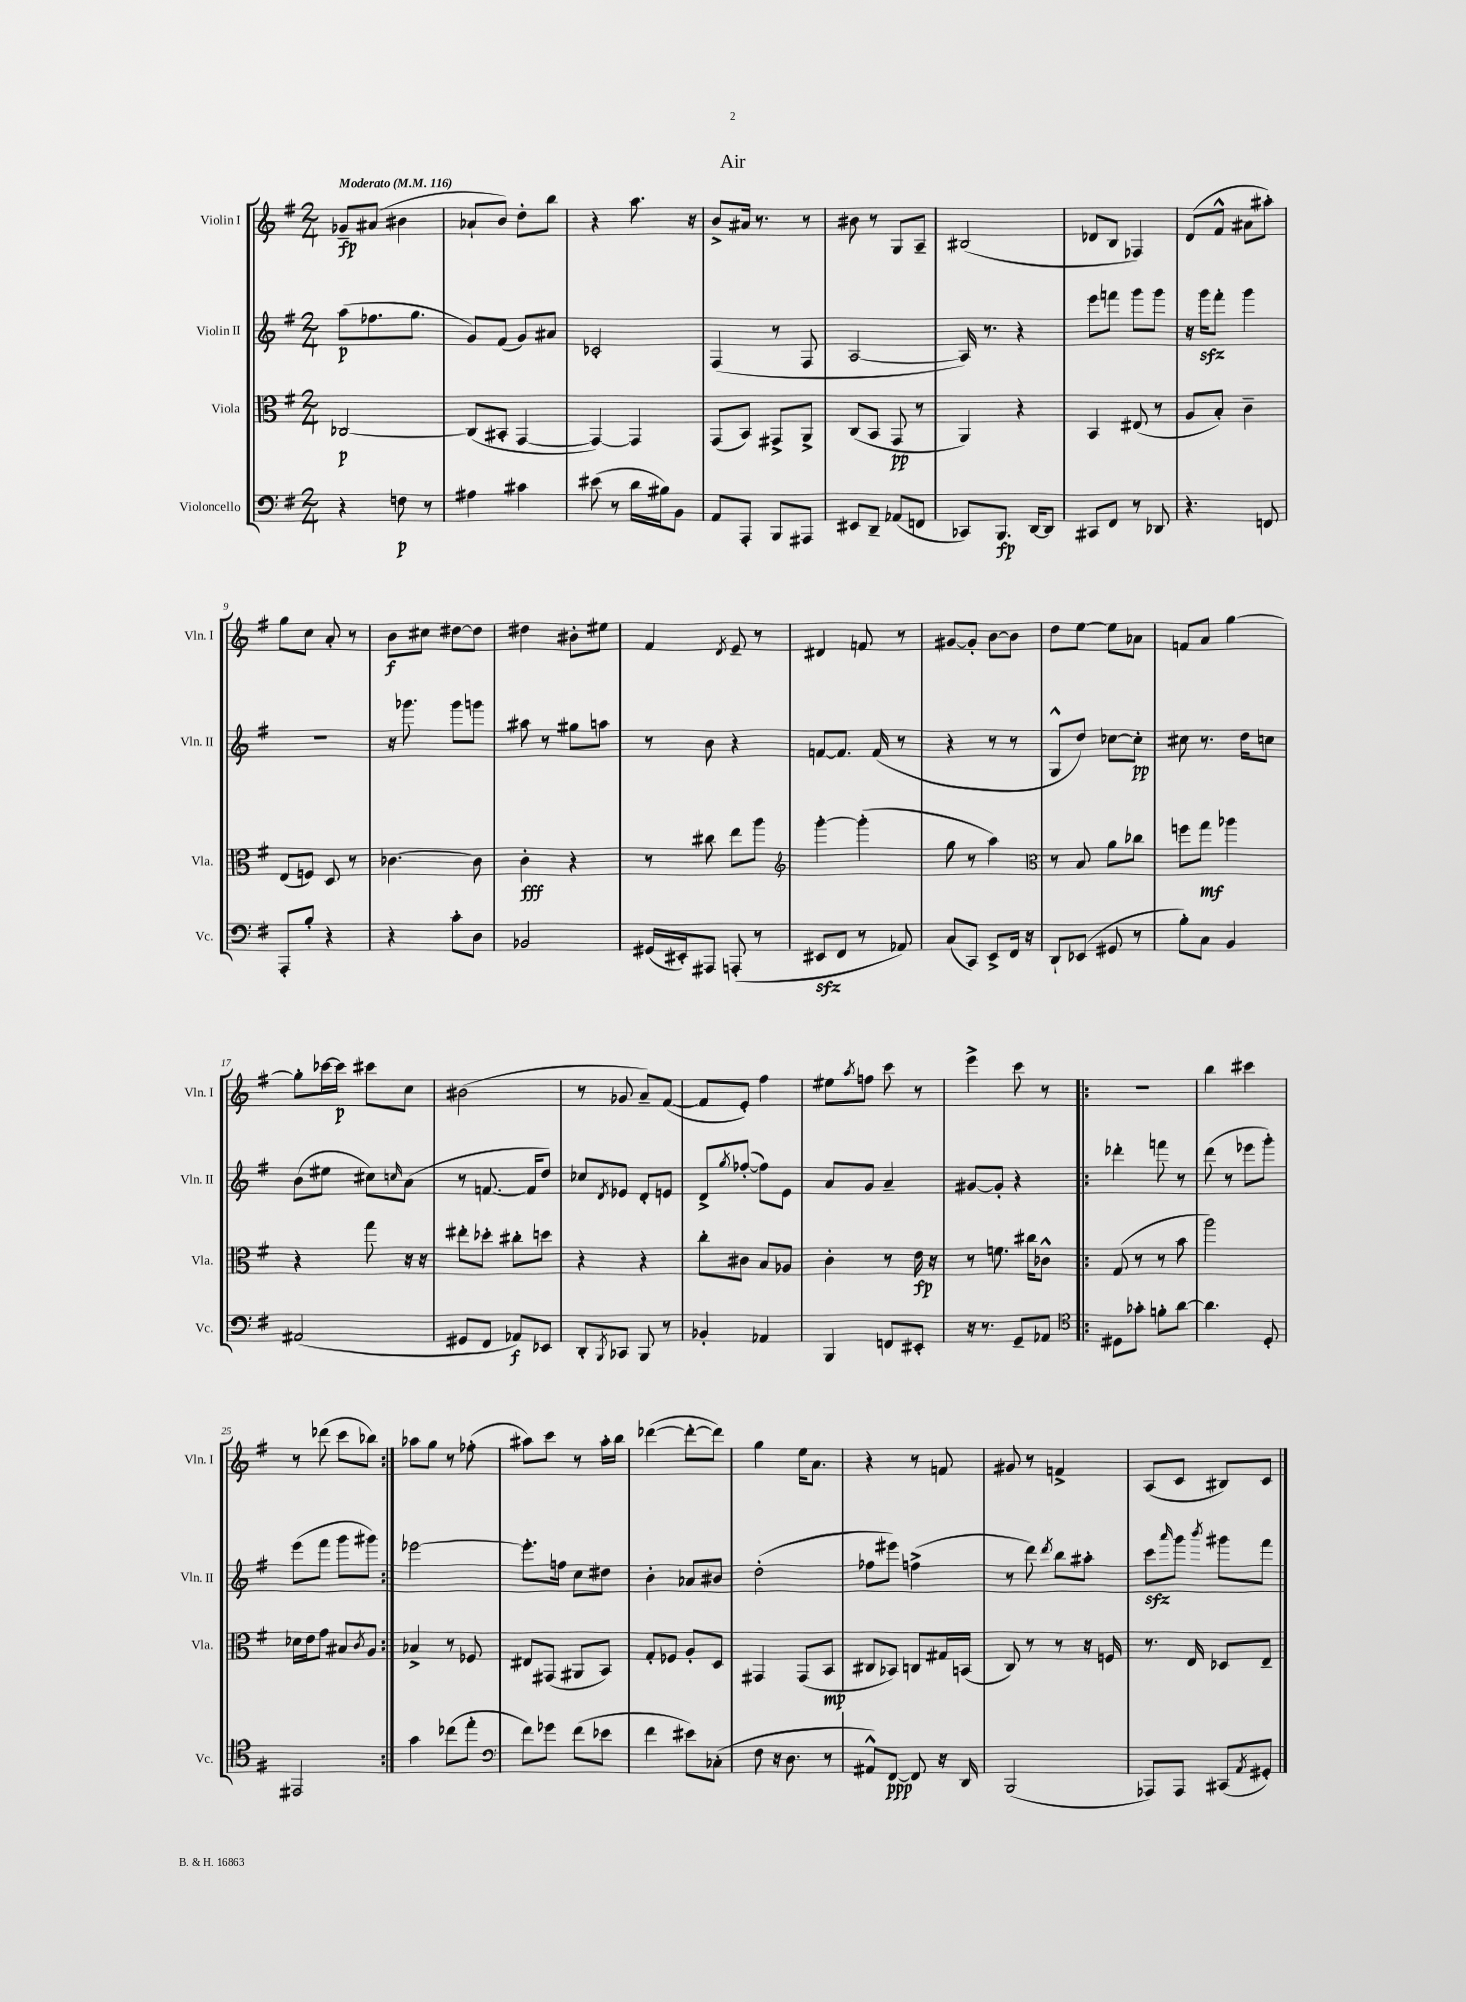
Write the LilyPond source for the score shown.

\header { title = "Air" }
<<
\new StaffGroup <<
\new Staff = "s0" \with { instrumentName = "Violin I" shortInstrumentName = "Vln. I" } {
    \clef treble \key g \major \numericTimeSignature \time 2/4 \tempo "Moderato" 4 = 116
    ges'8--\fp ais'8( bis'4 |
    aes'8-! b'8) d''8-. b''8 |
    r4 a''8. r16 |
    b'8-> ais'16 r8. r8 |
    bis'8 r8 g8 a8-- |
    bis2( |
    des'8 b8 fes4) |
    d'8( fis'8-^ ais'8 ais''8-.) |
    g''8 c''8 a'8-. r8 |
    b'8\f cis''8 dis''8~ dis''8 |
    dis''4 bis'8-. eis''8 |
    fis'4 \acciaccatura { d'8 } e'8-- r8 |
    dis'4 f'8 r8 |
    gis'8~ gis'8-. b'8~ b'8 |
    d''8 e''8~ e''8 aes'8 |
    f'8 a'8 g''4~ |
    g''8-. ces'''16~ ces'''16\p cis'''8 c''8 |
    bis'2( |
    r8 ges'8 a'8--) fis'8~( |
    fis'8 e'8-.) fis''4 |
    eis''8 \acciaccatura { a''8 } f''8 c'''8 r8 |
    e'''4-> c'''8 r8 |
    \repeat volta 2 { R2 |
    b''4 cis'''4 |
    r8 des'''8( c'''8 bes''8) | }
    aes''8 g''8 r8 fes''8-.( |
    ais''8) c'''8 r8 ais''16-. b''16 |
    des'''4~( des'''8~-. des'''8) |
    g''4 e''16 a'8. |
    r4 r8 f'8 |
    gis'8 r8 f'4-> |
    a8( c'8 bis8) c'8 \bar "|." |
}
\new Staff = "s1" \with { instrumentName = "Violin II" shortInstrumentName = "Vln. II" } {
    \clef treble \key g \major \numericTimeSignature \time 2/4
    a''8\p( fes''8. g''8. |
    g'8) fis'8( g'8) ais'8 |
    ces'2-. |
    fis4( r8 fis8 |
    a2~ |
    a16) r8. r4 |
    e'''8 f'''8 g'''8 g'''8 |
    r16 g'''16\sfz fis'''8-. g'''4 |
    r2 |
    r16 ges'''8. ges'''8 g'''8 |
    ais''8 r8 gis''8 a''8 |
    r8 b'8 r4 |
    f'8~ f'8. f'16( r8 |
    r4 r8 r8 |
    g8-^ d''8) ces''8~ ces''8-.\pp |
    cis''8 r8. d''16 c''8 |
    b'8( eis''8 cis''8) \grace { c''16 } a'8( |
    r8 f'8.~ f'16 d''8) |
    ces''8 \acciaccatura { d'8 } ees'8 d'8-. e'8 |
    d'8-> \acciaccatura { g''8 } fes''8~-.( fes''8) e'8 |
    a'8 g'8 a'4-- |
    gis'8~ gis'8-. r4 |
    \repeat volta 2 { des'''4-. f'''8 r8 |
    d'''8( r8 ees'''8 g'''8-.) |
    e'''8( fis'''8 g'''8 gis'''8) | }
    ees'''2~ |
    ees'''8.-. f''16 c''8 dis''8 |
    b'4-. aes'8 bis'8 |
    d''2-.( |
    fes''8 eis'''8) f''4->( |
    r8 d'''8) \acciaccatura { d'''8 } b''8 ais''8-. |
    c'''8\sfz \grace { a'''16 } g'''8 \acciaccatura { b'''8 } gis'''8 fis'''8 \bar "|." |
}
\new Staff = "s2" \with { instrumentName = "Viola" shortInstrumentName = "Vla." } {
    \clef alto \key g \major \numericTimeSignature \time 2/4
    ces2~\p |
    ces8( bis,8-. g,4~ |
    g,4~) g,4 |
    g,8( b,8) gis,8-> a,8-> |
    c8( b,8 g,8\pp r8 |
    a,4) r4 |
    b,4 eis8( r8 |
    a8 b8-.) c'4-- |
    e8( f8) d8 r8 |
    ces'4.~ ces'8 |
    c'4-.\fff r4 |
    r8 cis''8 e''8 a''8 |
    \clef treble g'''4~-. g'''4-.( |
    g''8 r8 a''4) |
    \clef alto r8 b8 a'8 ces''8 |
    f''8 g''8\mf aes''4 |
    r4 g''8 r16 r16 |
    eis''8-. des''8-. cis''8-. d''8 |
    r4 r4 |
    c''8-. cis'8 b8 aes8 |
    c'4-. r8 e'16\fp r16 |
    r8 f'8. cis''16 ces'8-^ |
    \repeat volta 2 { g8( r8 r8 b'8 |
    a''2) |
    des'16 e'16 g'8 bis8 \acciaccatura { c'8 } a8 | }
    bes4-> r8 fes8 |
    eis8 gis,8( ais,8 b,8) |
    g8-. fes8 a8-. d8 |
    gis,4 gis,8( b,8\mp |
    cis8 bes,8) c8 gis16 b,16( |
    c8) r8 r8 r16 f16 |
    r8. e16 des8 e8-- \bar "|." |
}
\new Staff = "s3" \with { instrumentName = "Violoncello" shortInstrumentName = "Vc." } {
    \clef bass \key g \major \numericTimeSignature \time 2/4
    r4 f8\p r8 |
    ais4 cis'4 |
    eis'8( r8 d'16 bis16) b,8 |
    a,8 a,,8-. b,,8 ais,,8 |
    eis,8 d,8-- aes,8( f,8 |
    ces,8) b,,8.\fp d,16~ d,8 |
    cis,8 fis,8 r8 des,8 |
    r4. f,8 |
    a,,8-. b8-. r4 |
    r4 c'8-. d8 |
    bes,2 |
    gis,16( eis,16-.) ais,,8 a,,8-.( r8 |
    eis,8\sfz fis,8 r8 aes,8) |
    c8( c,8) e,8-> fis,16 r16 |
    d,8-! ees,8( gis,8 r8 |
    b8-.) c8 b,4 |
    ais,2( |
    gis,8 fis,8 aes,8\f) ees,8 |
    d,8-. \acciaccatura { b,,8 } ces,8 b,,8 r8 |
    bes,4-. aes,4 |
    b,,4 f,8 eis,8-. |
    r16 r8. g,8-- aes,8 |
    \repeat volta 2 { \clef tenor dis8 ges'8-. f'8-. a'8~ |
    a'4. d8-. |
    eis,2 | }
    g'4 ces''8( e''8-. |
    \clef bass fis'8) ges'8 fis'8( ees'8 |
    fis'4 eis'8) ces8-.( |
    fis8 r16 d8. r8 |
    ais,8-^) fis,8~\ppp fis,8 r16 d,16 |
    b,,2( |
    aes,,8) aes,,8 cis,8( \acciaccatura { a,8 } gis,8-.) \bar "|." |
}
>>
>>
